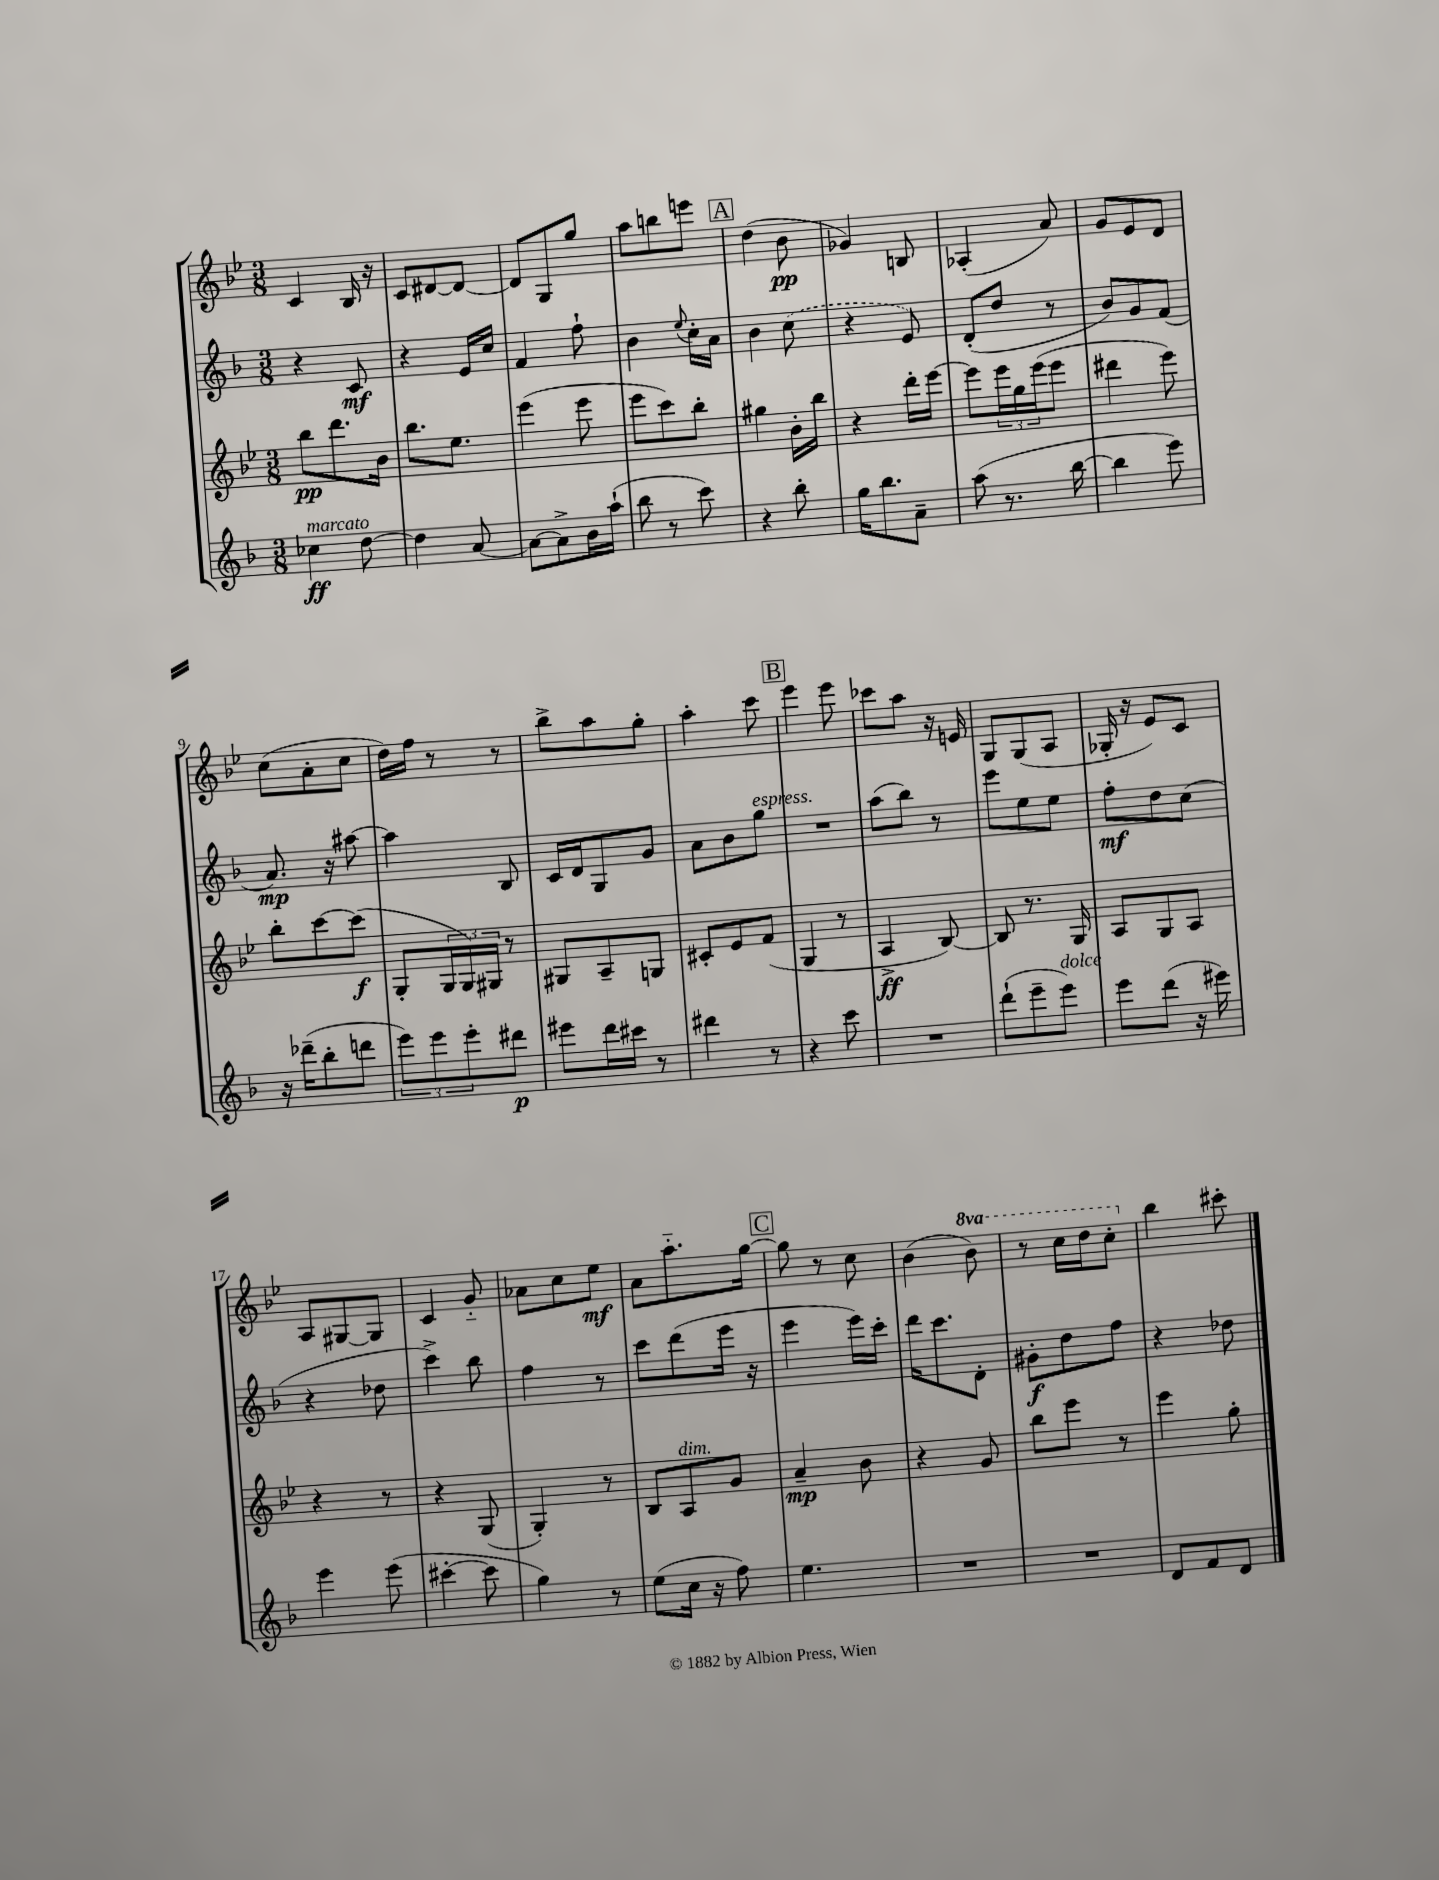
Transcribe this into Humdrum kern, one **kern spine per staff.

**kern	**kern	**kern	**kern
*staff4	*staff3	*staff2	*staff1
*clefG2	*clefG2	*clefG2	*clefG2
*k[b-]	*k[b-e-]	*k[b-]	*k[b-e-]
*M3/8	*M3/8	*M3/8	*M3/8
4cc-	8bb-	4r	4c
.	8.ddd	.	.
[8dd	.	8c	16B-
.	16b-	.	16r
=	=	=	=
4dd]	8.bb-	4r	8c
.	.	.	[8d#
.	8.ee-	.	.
[8a	.	16e	8d#_
.	.	16cc	.
=	=	=	=
8a_	(4eee-	4f	8d#]
8a^]	.	.	8G
16b-	8eee-	8ff`	8gg
(16aa`	.	.	.
=	=	=	=
8bb-	8eee-	4b-	8aa
8r	8ccc)	.	8bb
.	.	8qqee	.
8ccc)	8bb-'	16cc'	8eee
.	.	16a	.
=	=	=	=
4r	4gg#	4b-	(4dd
8bb-'	16b-'	(8cc	8b-
.	16bb-	.	.
=	=	=	=
16gg	4r	4r	4g-)
8.bb-	.	.	.
8a~	16ddd'	8e)	8B
.	[16eee-	.	.
=	=	=	=
(8aa	8eee-]	(8d'	(4A-'
8.r	24eee-	8dd	.
.	24gg	.	.
.	(24eee-	.	.
.	8eee-	8r	8a)
[16bb-	.	.	.
=	=	=	=
4bb-]	4ddd#	8b-)	8g
.	.	8g	8e-
8eee)	8eee-)	(8f	8d
=	=	=	=
16r	8bb-'	8.a)	(8cc
(16ddd-~	.	.	.
8bb-'	[8ccc	.	8a'
.	.	16r	.
8ddd	(8ccc]	[8aa#	8cc
=	=	=	=
12eee)	8G'	4aa#]	16dd)
.	.	.	16ff
12eee	.	.	.
.	24G	.	8r
12eee'	24G)	.	.
.	24G#	.	.
8ddd#	8r	8B-	8r
=	=	=	=
8eee#	8G#	16c	8bb-^
.	.	16d	.
16ddd	8A~	8G	8aa
16ccc#	.	.	.
8r	8G	8g	8gg'
=	=	=	=
4ddd#	8c#'	8a	4aa'
.	8e-	8b-	.
8r	(8f	8gg	8ccc
=	=	=	=
4r	4G	4.r	4eee-
8ccc	8r	.	8eee-
=	=	=	=
4.r	4A^	(8aa	8ccc-
.	.	8bb-)	8aa
.	[8B-)	8r	16r
.	.	.	16e
=	=	=	=
(8ddd`	8B-]	8eee	8G
8eee~	8.r	8ee	(8G
8eee)	.	8ee	8A
.	16G	.	.
=	=	=	=
8eee	8A	8ff'	16G-'
.	.	.	16r
(8ddd	8G	8dd	8e-)
16r	8A	(8cc	8c
16eee#)	.	.	.
=	=	=	=
4eee	4r	4r	8A
.	.	.	[8G#
(8eee	8r	8dd-	8G#]
=	=	=	=
[4ccc#'	4r	4ccc^)	4c
8ccc#]	(8G	8bb-	8g'~
=	=	=	=
4gg)	4G')	4ff	8a-
.	.	.	8cc
8r	8r	8r	8ee-
=	=	=	=
(8ee	8B-	8ccc	8a
16cc	8A	(8ddd	8.aa'~
16r	.	.	.
8ff)	8g	16eee	.
.	.	16r	[16gg
=	=	=	=
4.ee	4a~	4eee	8gg]
.	.	.	8r
.	8b-	16eee)	8cc
.	.	16ccc'	.
=	=	=	=
4.r	4r	16ddd	(4b-
.	.	8.ccc	.
.	8g	8d'	8bb-)
=	=	=	=
4.r	8bb-	8g#'	8r
.	8eee-	8dd	16ccc
.	.	.	16ddd
.	8r	8ff	8ccc'
=	=	=	=
8d	4eee-	4r	4bb-
8f	.	.	.
8d	8gg'	8dd-	8ccc#'
==	==	==	==
*-	*-	*-	*-
